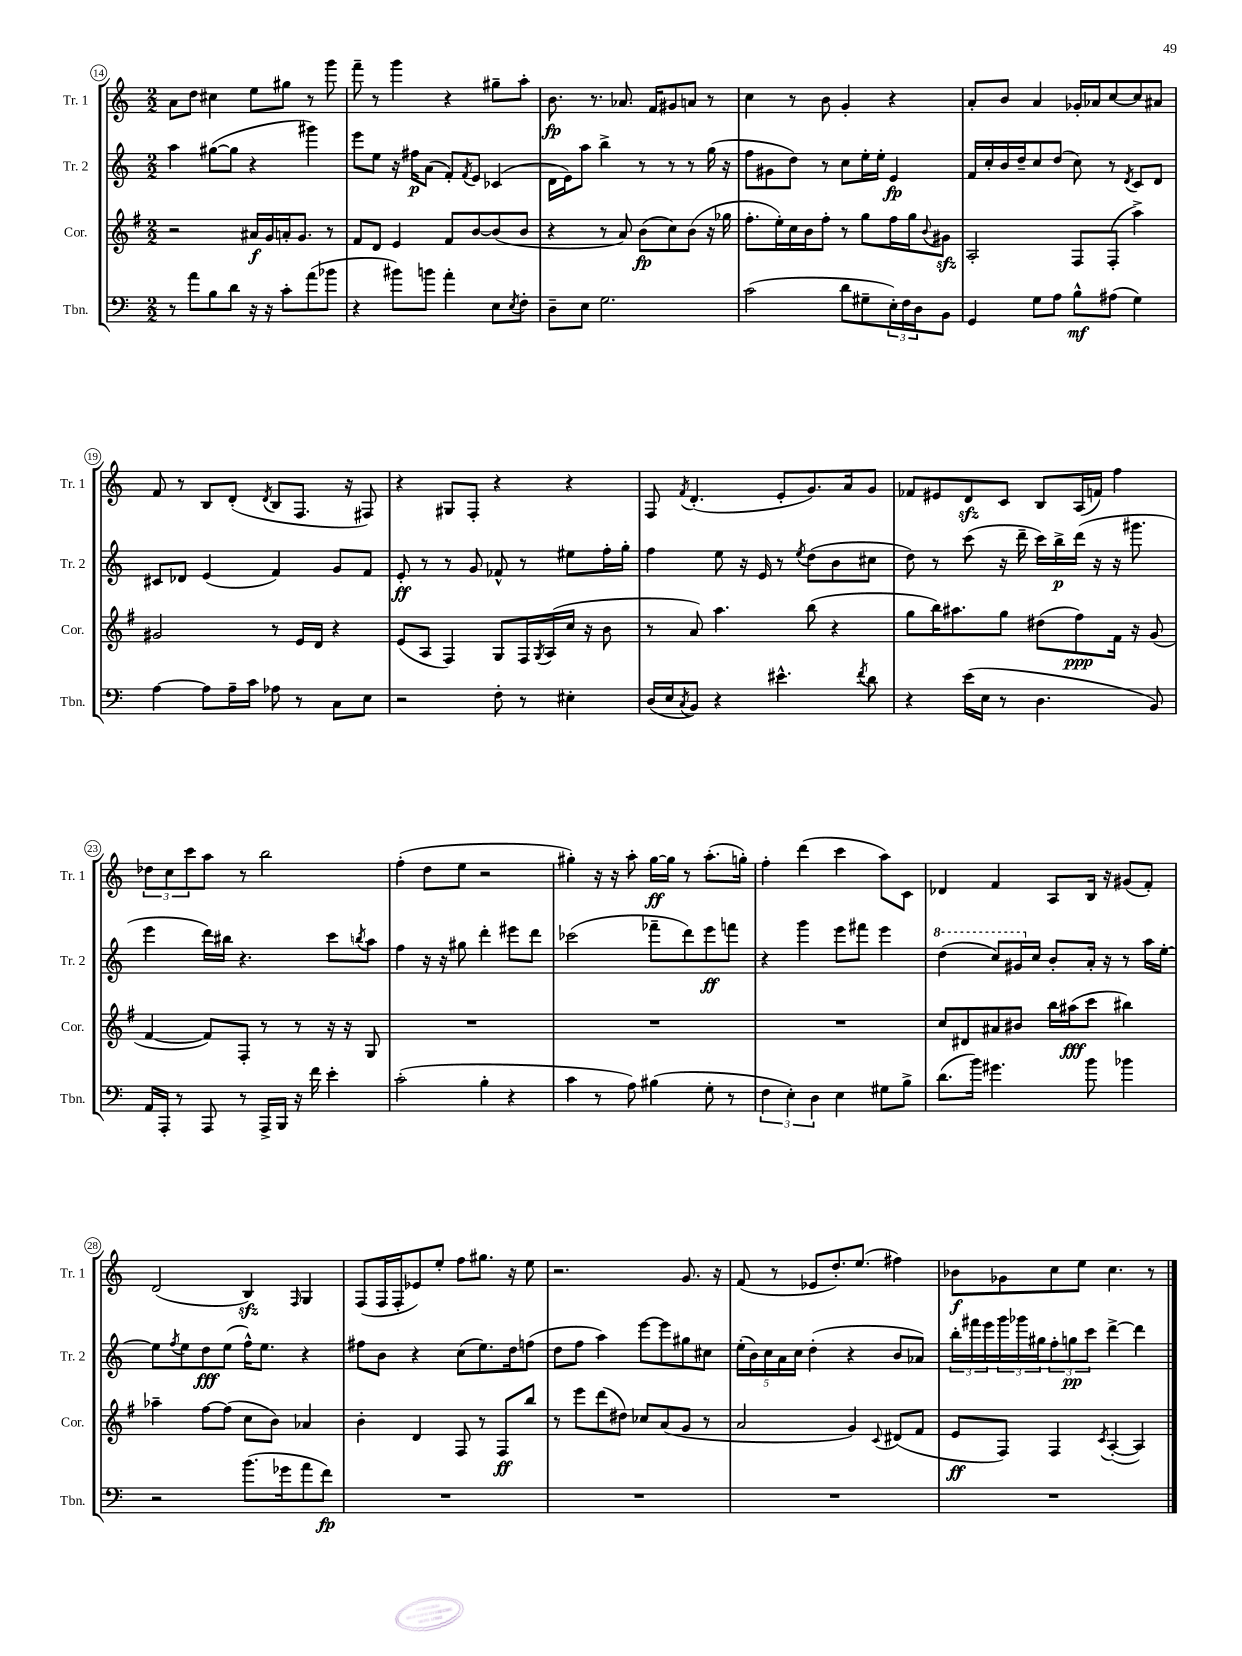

**kern	**kern	**kern	**kern
*staff4	*staff3	*staff2	*staff1
*clefF4	*clefG2	*clefG2	*clefG2
*k[]	*k[f#]	*k[]	*k[]
*M2/2	*M2/2	*M2/2	*M2/2
8r	2r	4aa\	8a\L
8a\L	.	.	8dd\J
8B\	.	([8gg#\L	4cc#\
8d\J	.	8gg#\]J	.
16r	16a#/LL	4r	8ee\L
16r	16g/	.	.
8c'\L	16a'/J	.	8gg#\J
.	8.g/J	.	.
(8a\	.	4ggg#\)	8r
8b-\J	8r	.	8ggg\
=	=	=	=
4r	8f#/L	8eee\L	8fff~\
.	8d/J	8ee\J	8r
8b#\L)	4e/	16r	4ggg\
.	.	16ff#\LK	.
8b\J	.	(8a\J	.
4a'\	8f#/L	8f'/L)	4r
.	.	8qf/	.
.	[8b/	8e/J	.
8E\L	(8b/]	(4c-/	8gg#~\L
8qE/	.	.	.
8F'\J	8b/J	.	8aa'\J
=	=	=	=
8D~\L	4r	16d\LL	8.b\
.	.	16e\J)	.
8E\J	.	8aa\J	.
.	.	.	8.r
2.G\	8r	4bb^\	.
.	8a/)	.	8.a-/
.	(8b\L	8r	.
.	.	.	16f/LK
.	8cc\)	8r	8g#/
.	(8b\J	8r	8a/J
.	16r	(16gg\	8r
.	16gg-\	16r	.
=	=	=	=
(2c\	8.ff#'\L	8ff\L	4cc\
.	.	8g#\	.
.	16ee'\L)	.	.
.	16cc\	8dd\J)	8r
.	16b\J	.	.
.	8ff#'\J	8r	8b\
8d\L	8r	8cc\L	4g'/
8G#~\	8gg\L	16ee'\L	.
.	.	16ee'\JJ	.
24E'\L)	16ff#\L	4e/	4r
24F\	.	.	.
.	16gg\J	.	.
24D\J	.	.	.
.	8qqb/	.	.
8BB\J	8g#\J	.	.
=	=	=	=
4GG/	2A'/	16f/LL	8a'/L
.	.	16cc'/	.
.	.	16b/	8b/J
.	.	16dd~/J	.
8G\L	.	8cc/	4a/
8A\J	.	(8dd/J	.
8B^^\L	8F#/L	8cc\)	16g-'/LL
.	.	.	16a-/J
(8A#\J	(8F#'/J	8r	[8cc/
.	.	8qd/	.
4G\)	4aa^\)	8c/L	8cc/]
.	.	8d/J	8a#/J
=	=	=	=
[4A\	2g#/	8c#/L	8f/
.	.	8d-/J	8r
8A\]L	.	(4e/	8B/L
16A~\L	.	.	(8d'/J
16c\JJ	.	.	.
.	.	.	8qd/
8A-\	8r	4f/)	8B/L
8r	16e/LL	.	8.F/J
.	16d/JJ	.	.
8C\L	4r	8g/L	.
.	.	.	16r
8E\J	.	8f/J	8F#/)
=	=	=	=
2r	(8e/L	8e'/	4r
.	8A/J	8r	.
.	4F#/)	8r	8G#/L
.	.	8g/	8F'/J
8F'\	8G/L	8f-^^/	4r
8r	16F#/L	8r	.
.	8qG/	.	.
.	(16A/	.	.
4E#'\	16cc/JJ	8ee#\L	4r
.	16r	.	.
.	8b\	16ff'\L	.
.	.	16gg'\JJ	.
=	=	=	=
(16D/LL	8r	4ff\	8F/
16E/J	.	.	.
8qC/	.	.	8qf/
8BB/J)	8a/)	.	(4.d'/
4r	4.aa\	8ee\	.
.	.	16r	.
.	.	16e/	.
4.e#^^\	.	8r	8e'/L
.	.	8qee/	.
.	(8bb\	(8dd\L	8.g/)
.	4r	8b\	.
.	.	.	16a/k
8qf/	.	.	.
8d\	.	8cc#\J	8g/J
=	=	=	=
4r	8gg\L	8dd\)	8f-/L
.	16bb\K)	8r	8e#/
.	8.aa#\	.	.
(16e\LL	.	(8ccc\	8d/
16E\JJ	.	.	.
8r	8gg\J	16r	8c/J
.	.	16ddd~\	.
4.D\	(8dd#\L	16ccc\LL)	8B/L
.	.	16bb^\	.
.	8ff#\)	(16ddd\JJ	(16A/L
.	.	16r	16f/JJ)
.	16f#\Jk	16r	4ff\
.	16r	8.ggg#\	.
8BB/)	(8g/	.	.
=	=	=	=
16AA/LL	[4f#/	4eee\	12dd-\L
16AAA'/JJ	.	.	.
.	.	.	12cc\
8r	.	.	.
.	.	.	12ccc\
8AAA/	8f#/]L)	16ddd\LL)	8aa\J
.	.	16bb#\JJ	.
8r	8F#'/J	4.r	8r
16AAA^/LL	8r	.	2bb\
16BBB/JJ	.	.	.
16r	8r	.	.
16f\	.	.	.
4e'\	16r	8ccc\L	.
.	16r	.	.
.	.	8qbb/	.
.	8G/	8aa\J	.
=	=	=	=
(2c'\	1r	4ff\	(4ff'\
.	.	16r	8dd\L
.	.	16r	.
.	.	8gg#\	8ee\J
4B'\	.	4ddd'\	2r
4r	.	8eee#\L	.
.	.	8ddd\J	.
=	=	=	=
4c\	1r	(2ccc-\	4gg#'\)
8r	.	.	16r
.	.	.	16r
8A\)	.	.	8aa'\
(4B#\	.	8fff-~\L	[16gg#\LL
.	.	.	16gg#\]JJ
.	.	8ddd\)	8r
8G'\	.	8eee\	(8.aa'\L
8r	.	8fff\J	.
.	.	.	16gg'\Jk)
=	=	=	=
6F\	1r	4r	4ff'\
6E'\)	.	.	.
.	.	4ggg\	(4ddd\
6D\	.	.	.
4E\	.	8eee\L	4ccc\
.	.	8fff#\J	.
8G#\L	.	4eee\	8aa\L)
8B^\J	.	.	8c\J
=	=	=	=
(8.d\L	8cc/L	(4ddd\	4d-/
.	8d#/	.	.
16b\Jk)	.	.	.
4.g#\	8a#/	8ccc/L)	4f/
.	8b#/J	16gg#/L	.
.	.	16cc/JJ	.
.	16bb\LL	8b'/L	8A/L
.	(16aa#\J	.	.
8b\	8ccc\J	16a'/Jk	16B/Jk
.	.	16r	16r
4b-\	4bb#\)	8r	(8g#/L
.	.	16aa\LL	8f'/J)
.	.	[16ee'\JJ	.
=	=	=	=
2r	4aa-~\	8ee\]L	(2d/
.	.	8qff/	.
.	.	8ee\	.
.	[8ff#\L	8dd\	.
.	(8ff#\]J	(8ee\J	.
(8.b\L	8cc\L	16ff^^\LK)	4B/)
.	.	8.ee\J	.
.	8b\J)	.	.
16g-\k	.	.	.
.	.	.	16qqF/
8a\	4a-/	4r	4G/
8f\J)	.	.	.
=	=	=	=
1r	4b'\	8ff#\L	(8F/L
.	.	8b\J	16F/L
.	.	.	16F'/J
.	4d/	4r	8e-/)
.	.	.	8ee'/J
.	8F#/	(8cc\L	8ff\L
.	8r	8.ee\)	8.gg#\J
.	8F#/L	.	.
.	.	16dd\k	16r
.	8bb/J	(8ff\J	8ee\
=	=	=	=
1r	8r	8dd\L	2.r
.	8eee\L	8ff\J	.
.	(8ddd\	4aa\)	.
.	8dd#\J)	.	.
.	8cc-/L	[8eee\L	.
.	(8a/	8eee\]	.
.	8g/J	8gg#\	8.g/
.	8r	8cc#\J	.
.	.	.	16r
=	=	=	=
1r	2a/	(20ee'\LL	(8f/
.	.	20b\)	.
.	.	20cc\	.
.	.	.	8r
.	.	20a\	.
.	.	20cc\JJ	.
.	.	(4dd'\	8e-/L
.	.	.	8.dd'/)
.	4g/)	4r	.
.	.	.	(8.ee/J
.	8qqc/	.	.
.	(8d#/L	8b/L	4ff#\)
.	8f#/J	8a-/J)	.
=	=	=	=
1r	8e/L	24bb'\LL	8b-\L
.	.	24fff#\	.
.	.	24eee\	.
.	8F#/J)	24ggg\	8g-\
.	.	24ggg-\	.
.	.	24gg#\J	.
.	4F#/	12ff'\	8cc\
.	.	12gg\	.
.	.	.	8ee\J
.	.	12ccc\J	.
.	8qc/	.	.
.	([4A'/	[4ddd^\	4.cc\
.	4A/])	4ddd\]	.
.	.	.	8r
==	==	==	==
*-	*-	*-	*-
